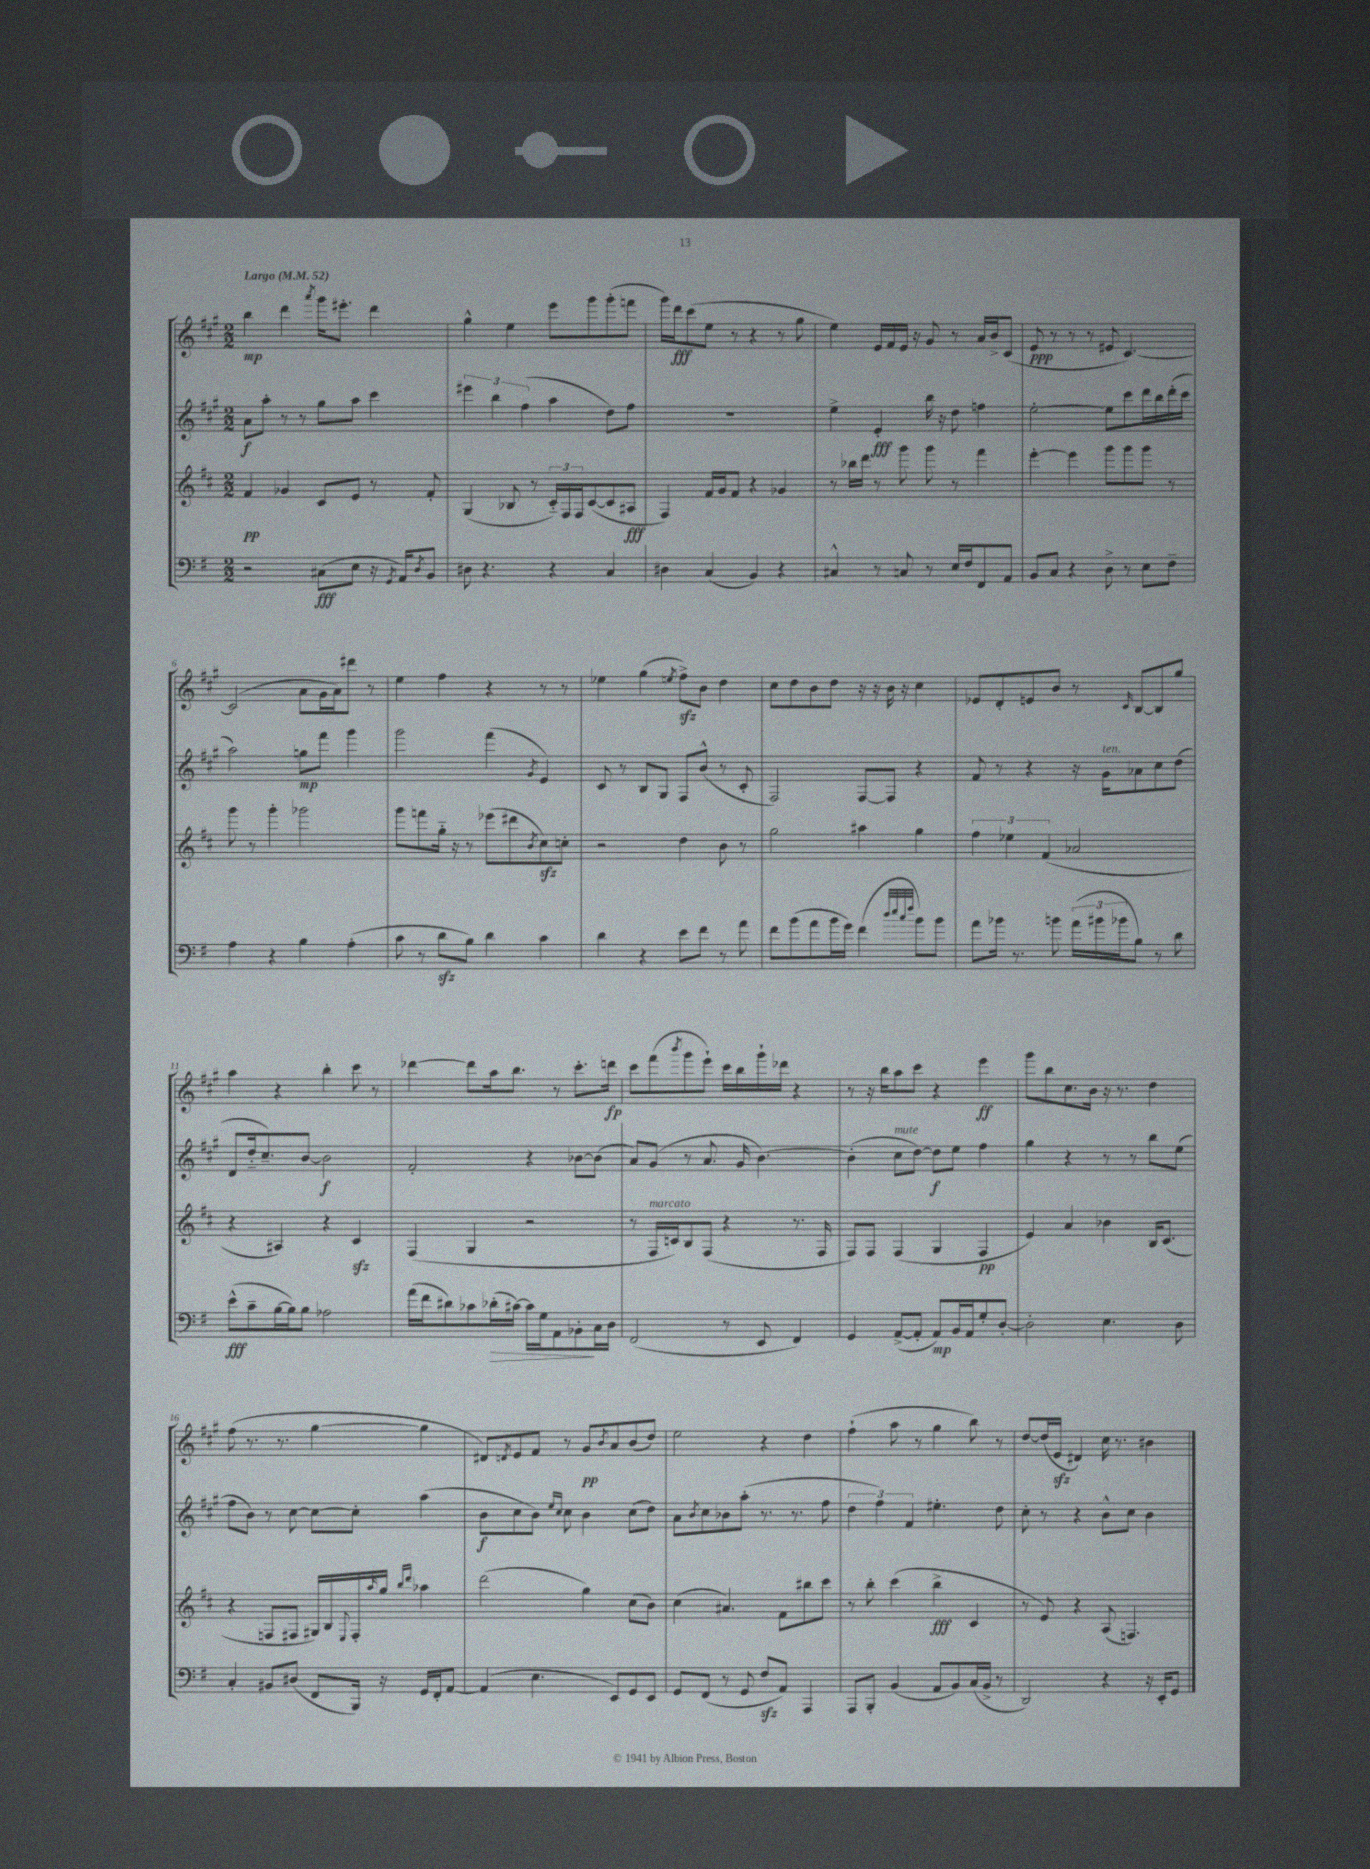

**kern	**dynam	**kern	**dynam	**kern	**dynam	**kern	**dynam
*part4	*part4	*part3	*part3	*part2	*part2	*part1	*part1
*staff4	*staff4	*staff3	*staff3	*staff2	*staff2	*staff1	*staff1
*clefF4	*	*clefG2	*	*clefG2	*	*clefG2	*
*k[f#]	*	*k[f#c#]	*	*k[f#c#g#]	*	*k[f#c#g#]	*
*M2/2	*	*M2/2	*	*M2/2	*	*M2/2	*
*MM52	*	*MM52	*	*MM52	*	*MM52	*
=1	=1	=1	=1	=1	=1	=1	=1
!	!	!	!	!	!	!LO:TX:a:B:t=Largo	!
2r	.	4f#/	pp	8a\L	f	4bb\	mp
.	.	.	.	8aa'\J	.	.	.
.	.	4g-X/	.	8r	.	4ddd\	.
.	.	.	.	8r	.	.	.
.	.	.	.	.	.	8qaaa/	.
(8C#X\L	fff	8c#/L	.	8gg#\L	.	16ggg#\KL	.
.	.	.	.	.	.	8.eee#X'\J	.
8E\J	.	8e/J	.	8aa\J	.	.	.
16r	.	8r	.	4ccc#\	.	4ddd\	.
8qGG/	.	.	.	.	.	.	.
16AA/KL)	.	.	.	.	.	.	.
8qD/	.	.	.	.	.	.	.
8BB/J	.	8f#'/	.	.	.	.	.
=2	=2	=2	=2	=2	=2	=2	=2
8D#X\	.	(4G/	.	6eee#X\	.	4gg#^^\	.
4.r	.	.	.	.	.	.	.
.	.	.	.	6bb\	.	.	.
.	.	8B-X/	.	.	.	4ee\	.
.	.	.	.	(6ff#\	.	.	.
.	.	8r	.	.	.	.	.
4r	.	24c#/LL)	.	4aa\	.	8eee\L	.
.	.	24F#/	.	.	.	.	.
.	.	24F#/J	.	.	.	.	.
.	.	([8c#/	.	.	.	8ggg#\	.
4C/	.	8c#/]	.	8dd\L)	.	(8ggg#'\	.
.	.	8A#X/J	fff	8ff#\J	.	8fffn\J	.
=3	=3	=3	=3	=3	=3	=3	=3
4D#X\	.	4F#/)	.	1r	.	16ggg#\LL)	.
.	.	.	.	.	.	16ddd\J	fff
.	.	.	.	.	.	(8ccc#\	.
(4C/	.	16f#/LL	.	.	.	8ee\J	.
.	.	16g/J	.	.	.	.	.
.	.	8f#/J	.	.	.	8r	.
4BB/)	.	4r	.	.	.	4r	.
4r	.	4g-X/	.	.	.	8r	.
.	.	.	.	.	.	8gg#\	.
=4	=4	=4	=4	=4	=4	=4	=4
4C#X^^/	.	8r	.	4ee^\	.	4ee\)	.
.	.	16bb-X\LL	.	.	.	.	.
.	.	16ddd\JJ	.	.	.	.	.
8r	.	8r	.	4e'/	fff	16e/LL	.
.	.	.	.	.	.	16f#/	.
8Cn/	.	8ggg\	.	.	.	16e/JJ	.
.	.	.	.	.	.	16r	.
8r	.	8ggg\	.	16bb\	.	8g#/	.
.	.	.	.	16r	.	.	.
16E/LL	.	8r	.	8dd\	.	8r	.
16F#/J	.	.	.	.	.	.	.
8FF#/	.	4fff#\	.	4ffn\	.	16a/LL	.
.	.	.	.	.	.	16b^/J	.
8AA/J	.	.	.	.	.	(8c#/J	.
=5	=5	=5	=5	=5	=5	=5	=5
8BB/L	.	[4eee'\	.	[2ee'\	.	8e/	ppp
8C/J	.	.	.	.	.	8r	.
4r	.	4eee\]	.	.	.	8r	.
.	.	.	.	.	.	8r	.
8D^\	.	8ggg\L	.	8ee\L]	.	8e#X/	.
8r	.	8ggg\	.	8ccc#\	.	[4.c#/)	.
8E\L	.	8ggg\J	.	16ddd\L	.	.	.
.	.	.	.	16bb\	.	.	.
8F#~\J	.	8r	.	(16ddd'\	.	.	.
.	.	.	.	16ccc#\JJ	.	.	.
!!LO:LB:g=z
=6	=6	=6	=6	=6	=6	=6	=6
4A\	.	8ggg\	.	2aa\)	.	(2c#/]	.
.	.	8r	.	.	.	.	.
4r	.	4ggg'\	.	.	.	.	.
4B\	.	2ggg-X\	.	8ggn\L	mp	8a\L	.
.	.	.	.	8fff#\J	.	16g#\L	.
.	.	.	.	.	.	16a\J)	.
(4A'\	.	.	.	4ggg#\	.	8ddd#X\J	.
.	.	.	.	.	.	8r	.
=7	=7	=7	=7	=7	=7	=7	=7
8c\	.	8ggg\L	.	2ggg#\	.	4ee\	.
8r	.	8fffn\	.	.	.	.	.
8dzz\L	.	16gg\Jk	.	.	.	4ff#\	.
.	.	16r	.	.	.	.	.
8B\J)	.	8r	.	.	.	.	.
4d\	.	(8eee-X\L	.	(4fff#\	.	4r	.
.	.	8ddd#X\	.	.	.	.	.
.	.	8qb/	.	8qg#/	.	.	.
4c\	.	8cc#zz\)	.	4e/)	.	8r	.
.	.	8ccn'\J	.	.	.	8r	.
=8	=8	=8	=8	=8	=8	=8	=8
4d\	.	2r	.	8c#/	.	4ee-X\	.
.	.	.	.	8r	.	.	.
4r	.	.	.	8B/L	.	(4gg#\	.
.	.	.	.	8G#/J	.	.	.
.	.	.	.	.	.	8qeen/	.
8e\L	.	4dd\	.	8F#/L	.	8ff#zz^\L)	.
8f#\J	.	.	.	(8b^^/J	.	8b\J	.
8r	.	8b\	.	8r	.	4dd\	.
8a\	.	8r	.	8c#'/	.	.	.
=9	=9	=9	=9	=9	=9	=9	=9
8f#\L	.	2gg\	.	2F#/)	.	8cc#\L	.
(8b\	.	.	.	.	.	8dd\	.
8a\	.	.	.	.	.	8b\	.
16b\L	.	.	.	.	.	8dd\J	.
16g\JJ)	.	.	.	.	.	.	.
(4f#\	.	4aa#X\	.	[8F#/L	.	16r	.
.	.	.	.	.	.	16r	.
.	.	.	.	8F#/J]	.	16b\	.
.	.	.	.	.	.	16r	.
32qqdd/LLL	.	.	.	.	.	.	.
32qqee/	.	.	.	.	.	.	.
32qqcc/	.	.	.	.	.	.	.
32qqff#/JJJ	.	.	.	.	.	.	.
8b\L)	.	4gg\	.	4r	.	4cc#\	.
8b\J	.	.	.	.	.	.	.
=10	=10	=10	=10	=10	=10	=10	=10
8a\L	.	6ff#\	.	8f#/	.	8e-X/L	.
16b-X\Jk	.	.	.	8r	.	8d'/	.
.	.	6ee-X\	.	.	.	.	.
8.r	.	.	.	.	.	.	.
.	.	.	.	4r	.	8en/	.
.	.	(6f#/	.	.	.	.	.
8bn\	.	.	.	.	.	8b/J	.
(24a\LL	.	2a-X/	.	16r	.	8r	.
24b#X\	.	.	.	.	.	.	.
!	!	!	!	!LO:TX:a:i:t=ten.	!	!	!
.	.	.	.	16g#\KL	.	.	.
24b-X\J	.	.	.	.	.	.	.
.	.	.	.	.	.	16qqc#/	.
8B\J)	.	.	.	8a-X\	.	[8B/L	.
8r	.	.	.	8cc#\	.	8B/]	.
8d\	.	.	.	(8dd\J	.	8gg#/J	.
!!LO:LB:g=z
=11	=11	=11	=11	=11	=11	=11	=11
(8e^^\L	fff	4r	.	8d/L	.	4aa\	.
8c~\	.	.	.	16dd/k	.	.	.
.	.	.	.	8.cc#~/)	.	.	.
[16B\L	.	4A#X/)	.	.	.	4r	.
16B\J])	.	.	.	.	.	.	.
8B\J	.	.	.	[8b/J	.	.	.
2A-X\	.	4r	.	2b\]	f	4bb'\	.
.	.	4c#zz/	.	.	.	8ccc#\	.
.	.	.	.	.	.	8r	.
=12	=12	=12	=12	=12	=12	=12	=12
(16a\LL	.	(4F#/	.	2f#'/	.	[4ddd-X\	.
16f#\J	.	.	.	.	.	.	.
8d#X\)	.	.	.	.	.	.	.
8c-X\	.	4G/	.	.	.	8ddd-\L]	.
!	!LO:HP:b	!	!	!	!	!	!
(16d-X'\L	>	.	.	.	.	16aa\k	.
[16c#X\JJ)	.	.	.	.	.	8.bb\J	.
16c#\LL]	.	2r	.	4r	.	.	.
16G\J	.	.	.	.	.	.	.
8AA\	.	.	.	.	.	8r	.
8BB-X'\	.	.	.	[8b-X\L	.	8.ccc#'\L	.
16C\L	]	.	.	(8b-\J]	.	.	.
16D\JJ	.	.	.	.	.	16dddn\Jk	fp
=13	=13	=13	=13	=13	=13	=13	=13
(2FF#/	.	8r	.	8a/L)	.	8ccc#\L	.
!	!	!LO:TX:a:i:t=marcato	!	!	!	!	!
.	.	16F#/LL	.	(8g#/J	.	(8fff#\	.
.	.	16cn/J)	.	.	.	.	.
.	.	.	.	.	.	8qbbb/	.
.	.	8B/	.	8r	.	8ggg#\	.
.	.	(8F#/J	.	8.a/	.	8eee`\J)	.
8r	.	4r	.	.	.	16ccc#\LL	.
.	.	.	.	16g#/	.	16bb\	.
8EE/	.	.	.	[4.b\)	.	16ggg#`\	.
.	.	.	.	.	.	16ddd-X\JJ	.
4FF#/)	.	8.r	.	.	.	4r	.
.	.	16F#/	.	.	.	.	.
=14	=14	=14	=14	=14	=14	=14	=14
4GG/	.	8F#/L)	.	(4b'\]	.	8r	.
.	.	8F#/J	.	.	.	16r	.
.	.	.	.	.	.	16bb\KL	.
!	!	!	!	!LO:TX:a:i:t=mute	!	!	!
([8AA^/L	.	(4F#/	.	8cc#\L	.	8aa\	.
8AA'/J]	.	.	.	[8dd\J)	.	8ccc#\J	.
8AA/L)	mp	4G/	.	8dd\L]	f	4r	.
16BB/L	.	.	.	8ee\J	.	.	.
16AA/J	.	.	.	.	.	.	.
8G'/	.	4F#/	pp	4ff#\	.	4eee\	ff
[8D'/J	.	.	.	.	.	.	.
=15	=15	=15	=15	=15	=15	=15	=15
2D'\]	.	4e/)	.	4gg#\	.	8ggg#\L	.
.	.	.	.	.	.	8bb\	.
.	.	4a/	.	4r	.	8.cc#\	.
.	.	.	.	.	.	16b\Jk	.
4.E\	.	4b-X\	.	8r	.	16r	.
.	.	.	.	.	.	8.r	.
.	.	.	.	8r	.	.	.
.	.	16B/KL	.	8bb\L	.	4dd\	.
.	.	(8.c#/J	.	.	.	.	.
8D\	.	.	.	(8ee\J	.	.	.
!!LO:LB:g=z
=16	=16	=16	=16	=16	=16	=16	=16
4C'/	.	4r	.	8ff#\L	.	(8ff#\	.
.	.	.	.	8b\J)	.	8.r	.
8BB#X/L	.	8Fn/L	.	8r	.	.	.
.	.	.	.	.	.	8.r	.
(8D#X/J	.	8F#X/J	.	[8cc#\	.	.	.
8FF#/L	.	16G#X/LL)	.	8cc#\L_	.	[4gg#\	.
.	.	16B/	.	.	.	.	.
.	.	8qqE/	.	.	.	.	.
16BBB/Jk)	.	16F#'/	.	8cc#'\J]	.	.	.
.	.	16qqaa/	.	.	.	.	.
16r	.	16gg/JJ	.	.	.	.	.
.	.	16qqbb/LL	.	.	.	.	.
.	.	16qqddd/JJ	.	.	.	.	.
16GG/LL	.	4aa-X\	.	(4aa\	.	4gg#\]	.
16FF#'/J	.	.	.	.	.	.	.
[8AA/J	.	.	.	.	.	.	.
=17	=17	=17	=17	=17	=17	=17	=17
(4AA/]	.	(2ddd\	.	8b\L	f	8d#X/L)	.
.	.	.	.	.	.	8qdn/	.
.	.	.	.	8cc#\	.	8e/	.
4.E\	.	.	.	8b\J)	.	8f#/J	.
.	.	.	.	16qqee/LL	.	.	.
.	.	.	.	16qqcc#/JJ	.	.	.
.	.	.	.	8cc#\	.	8r	.
.	.	4gg\)	.	4b\	.	8g#/L	pp
.	.	.	.	.	.	8qb/	.
8EE/L)	.	.	.	.	.	8a/	.
8GG/	.	(8cc#\L	.	(8cc#\L	.	(8b/	.
8EE/J	.	8b\J)	.	8dd\J)	.	8dd/J)	.
=18	=18	=18	=18	=18	=18	=18	=18
8GG/L	.	(4cc#\	.	8a\L	.	2ee\	.
.	.	.	.	8qb/	.	.	.
(8FF#/J	.	.	.	8cc#\	.	.	.
8r	.	4.a#X/)	.	8b-X\	.	.	.
8GG/	.	.	.	(8aa'\J	.	.	.
8F#zz/L	.	.	.	8.r	.	4r	.
8AA/J)	.	8f#\L	.	.	.	.	.
.	.	.	.	8.r	.	.	.
4AAA/	.	8bb#X\	.	.	.	4dd\	.
.	.	8ccc#\J	.	8ff#\	.	.	.
=19	=19	=19	=19	=19	=19	=19	=19
8AAA/L	.	8r	.	6dd\	.	(4ff#`\	.
8BBB'/J	.	8bb'\	.	.	.	.	.
.	.	.	.	6ff#\)	.	.	.
(4BB/	.	(4ccc#\	.	.	.	8aa\	.
.	.	.	.	6f#/	.	.	.
.	.	.	.	.	.	8r	.
8AA/L	.	4bb^\	fff	4.ee#X'\	.	4gg#\	.
8BB/)	.	.	.	.	.	.	.
(16C/L	.	4c#/	.	.	.	8bb\)	.
16BB^/JJ	.	.	.	.	.	.	.
8r	.	.	.	8dd\	.	8r	.
=20	=20	=20	=20	=20	=20	=20	=20
2DD/)	.	8r	.	8cc#'\	.	[8dd/L	.
.	.	8e/)	.	8r	.	(16dd/L]	.
.	.	.	.	.	.	16ezz/JJ	.
.	.	4r	.	4r	.	4d#X/)	.
4r	.	(8A/	.	8b^^\L	.	16cc#\	.
.	.	.	.	.	.	8.r	.
.	.	4.Fn/)	.	8cc#\J	.	.	.
16r	.	.	.	4b\	.	4b#X\	.
16EE'/KL	.	.	.	.	.	.	.
8GG/J	.	.	.	.	.	.	.
==	==	==	==	==	==	==	==
*-	*-	*-	*-	*-	*-	*-	*-
